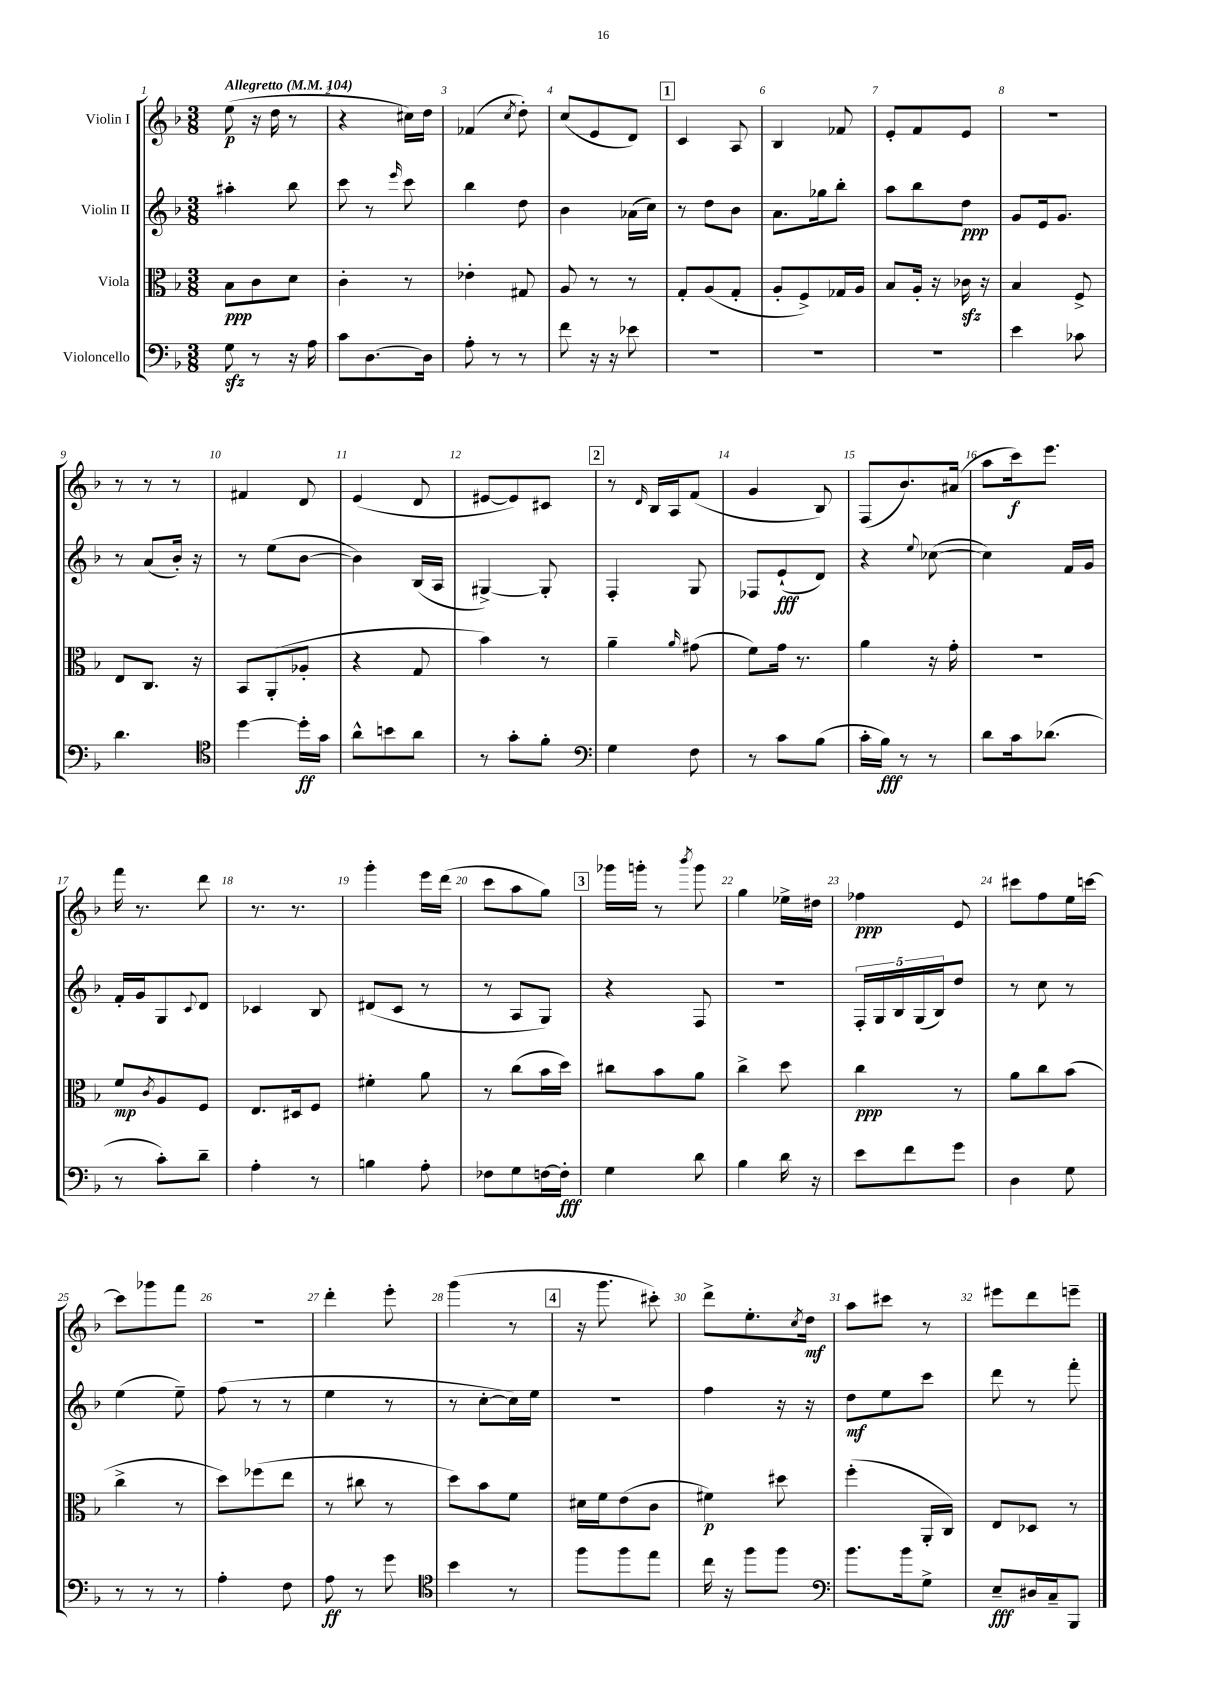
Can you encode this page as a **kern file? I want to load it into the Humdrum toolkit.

**kern	**dynam	**kern	**dynam	**kern	**dynam	**kern	**dynam
*part4	*part4	*part3	*part3	*part2	*part2	*part1	*part1
*staff4	*staff4	*staff3	*staff3	*staff2	*staff2	*staff1	*staff1
*I"Violoncello	*	*I"Viola	*	*I"Violin II	*	*I"Violin I	*
*clefF4	*	*clefC3	*	*clefG2	*	*clefG2	*
*k[b-]	*	*k[b-]	*	*k[b-]	*	*k[b-]	*
*M3/8	*	*M3/8	*	*M3/8	*	*M3/8	*
*MM104	*	*MM104	*	*MM104	*	*MM104	*
=1	=1	=1	=1	=1	=1	=1	=1
!	!	!	!	!	!	!LO:TX:a:B:t=Allegretto	!
8Gzz\	.	8B-\L	ppp	4aa#X'\	.	(8ee\	p
8r	.	8c\	.	.	.	16r	.
.	.	.	.	.	.	16dd\	.
16r	.	8d\J	.	8bb-\	.	8r	.
16A\	.	.	.	.	.	.	.
=2	=2	=2	=2	=2	=2	=2	=2
8c\L	.	4c'\	.	8ccc\	.	4r	.
[8.D\	.	.	.	8r	.	.	.
.	.	.	.	16qqeee/	.	.	.
.	.	8r	.	8ccc\	.	16cc#X\LL)	.
16D\Jk]	.	.	.	.	.	16dd\JJ	.
=3	=3	=3	=3	=3	=3	=3	=3
8A'\	.	4e-X'\	.	4bb-\	.	(4f-X/	.
8r	.	.	.	.	.	.	.
.	.	.	.	.	.	8qcc/	.
8r	.	8G#X/	.	8dd\	.	8dd'\)	.
=4	=4	=4	=4	=4	=4	=4	=4
8f\	.	8A/	.	4b-\	.	(8cc/L	.
16r	.	8r	.	.	.	8e/	.
16r	.	.	.	.	.	.	.
8e-X\	.	8r	.	(16a-X\LL	.	8d/J)	.
.	.	.	.	16cc\JJ)	.	.	.
!!LO:REH:place=s1:t=1
=5	=5	=5	=5	=5	=5	=5	=5
4.r	.	8G'/L	.	8r	.	4c/	.
.	.	(8A/	.	8dd\L	.	.	.
.	.	8G'/J	.	8b-\J	.	8A/	.
=6	=6	=6	=6	=6	=6	=6	=6
4.r	.	8A'/L	.	8.a\L	.	4B-/	.
.	.	8F^/)	.	.	.	.	.
.	.	.	.	16gg-X\k	.	.	.
.	.	16G-X/L	.	8bb-'\J	.	8f-X/	.
.	.	16A/JJ	.	.	.	.	.
=7	=7	=7	=7	=7	=7	=7	=7
4.r	.	8B-/L	.	8aa\L	.	8e'/L	.
.	.	16A'/Jk	.	8bb-\	.	8f/	.
.	.	16r	.	.	.	.	.
.	.	16c-Xzz\	.	8dd\J	ppp	8e/J	.
.	.	16r	.	.	.	.	.
=8	=8	=8	=8	=8	=8	=8	=8
4e\	.	4B-/	.	8g/L	.	4.r	.
.	.	.	.	16e/k	.	.	.
.	.	.	.	8.g/J	.	.	.
8c-X\	.	8F^/	.	.	.	.	.
!!LO:LB:g=z
=9	=9	=9	=9	=9	=9	=9	=9
4.d\	.	8E/L	.	8r	.	8r	.
.	.	8.C/J	.	(8a/L	.	8r	.
.	.	.	.	16b-'/Jk)	.	8r	.
.	.	16r	.	16r	.	.	.
=10	=10	=10	=10	=10	=10	=10	=10
*clefC4	*	*	*	*	*	*	*
[4dd\	.	8BB-/L	.	8r	.	4f#X/	.
.	.	(8AA'/	.	(8ee\L	.	.	.
16dd'\LL]	ff	8A-X'/J	.	[8b-\J	.	8d/	.
16g\JJ	.	.	.	.	.	.	.
=11	=11	=11	=11	=11	=11	=11	=11
8a^^\L	.	4r	.	4b-\])	.	(4e/	.
8bn\	.	.	.	.	.	.	.
8a\J	.	8G/	.	(16B-/LL	.	8d/	.
.	.	.	.	16A/JJ	.	.	.
=12	=12	=12	=12	=12	=12	=12	=12
8r	.	4b-\)	.	[4G#X^/)	.	[8e#X/L	.
8g'\L	.	.	.	.	.	8e#/])	.
8f'\J	.	8r	.	8G#'/]	.	8c#X/J	.
!!LO:REH:place=s1:t=2
=13	=13	=13	=13	=13	=13	=13	=13
*clefF4	*	*	*	*	*	*	*
4G\	.	4a~\	.	4F'/	.	8r	.
.	.	.	.	.	.	16qqd/	.
.	.	.	.	.	.	16B-/LL	.
.	.	.	.	.	.	16A/J	.
.	.	16qqa/	.	.	.	.	.
8F\	.	(8g#X\	.	8G/	.	(8f/J	.
=14	=14	=14	=14	=14	=14	=14	=14
8r	.	8f\L)	.	8F-X/L	.	4g/	.
8c\L	.	16g\Jk	.	(8e`/	fff	.	.
.	.	8.r	.	.	.	.	.
(8B-\J	.	.	.	8d/J)	.	8B-/)	.
=15	=15	=15	=15	=15	=15	=15	=15
16c'\LL	.	4a\	.	4r	.	(8F/L	.
16B-\JJ)	fff	.	.	.	.	.	.
8r	.	.	.	.	.	8.b-/)	.
.	.	.	.	8qqee/	.	.	.
8r	.	16r	.	([8cc-X\	.	.	.
.	.	16g'\	.	.	.	(16a#X/Jk	.
=16	=16	=16	=16	=16	=16	=16	=16
8d\L	.	4.r	.	4cc-\])	.	8aa\L	.
16c\k	.	.	.	.	.	16ccc\k)	f
(8.d-X\J	.	.	.	.	.	8.eee\J	.
.	.	.	.	16f/LL	.	.	.
.	.	.	.	16g/JJ	.	.	.
!!LO:LB:g=z
=17	=17	=17	=17	=17	=17	=17	=17
8r	.	8f/L	mp	16f'/LL	.	16fff\	.
.	.	.	.	16g/J	.	8.r	.
.	.	8qc/	.	.	.	.	.
8c'\L)	.	8A/	.	8G/	.	.	.
.	.	.	.	8qqc/	.	.	.
8d~\J	.	8F/J	.	8d/J	.	8ddd\	.
=18	=18	=18	=18	=18	=18	=18	=18
4A'\	.	8.E/L	.	4c-X/	.	8.r	.
.	.	16D#X/k	.	.	.	8.r	.
8r	.	8F/J	.	8B-/	.	.	.
=19	=19	=19	=19	=19	=19	=19	=19
4Bn\	.	4f#X'\	.	(8d#X/L	.	4ggg'\	.
.	.	.	.	8c/J	.	.	.
8A'\	.	8a\	.	8r	.	16eee\LL	.
.	.	.	.	.	.	(16ddd\JJ	.
=20	=20	=20	=20	=20	=20	=20	=20
8F-X\L	.	8r	.	8r	.	8ccc\L	.
8G\	.	(8cc\L	.	8A/L	.	8aa\	.
[16Fn\L	.	16b-\L	.	8G/J)	.	8gg\J)	.
16F'\JJ]	fff	16dd\JJ)	.	.	.	.	.
!!LO:REH:place=s1:t=3
=21	=21	=21	=21	=21	=21	=21	=21
4G\	.	8cc#X\L	.	4r	.	16ggg-X\LL	.
.	.	.	.	.	.	16gggn'\JJ	.
.	.	8b-\	.	.	.	8r	.
.	.	.	.	.	.	8qbbb-/	.
8d\	.	8a\J	.	8F/	.	8ggg\	.
=22	=22	=22	=22	=22	=22	=22	=22
4B-\	.	4cc^\	.	4.r	.	4gg\	.
16d\	.	8dd\	.	.	.	16ee-X^\LL	.
16r	.	.	.	.	.	16dd#X\JJ	.
=23	=23	=23	=23	=23	=23	=23	=23
8e\L	.	4cc\	ppp	20F'/LL	.	4ff-X\	ppp
.	.	.	.	20G/	.	.	.
.	.	.	.	20B-/	.	.	.
8f\	.	.	.	.	.	.	.
.	.	.	.	(20G/	.	.	.
.	.	.	.	20B-/J)	.	.	.
8g\J	.	8r	.	8dd/J	.	8e/	.
=24	=24	=24	=24	=24	=24	=24	=24
4D\	.	8a\L	.	8r	.	8ccc#X\L	.
.	.	8cc\	.	8cc\	.	8ff\	.
8G\	.	(8b-\J	.	8r	.	16ee\L	.
.	.	.	.	.	.	[16cccn\JJ	.
!!LO:LB:g=z
=25	=25	=25	=25	=25	=25	=25	=25
8r	.	4cc^\	.	(4ee\	.	8ccc\L]	.
8r	.	.	.	.	.	8ggg-X\	.
8r	.	8r	.	8ee~\)	.	8fff\J	.
=26	=26	=26	=26	=26	=26	=26	=26
4A'\	.	8dd\L)	.	(8ff\	.	4.r	.
.	.	(8ff-X\	.	8r	.	.	.
8F\	.	8ee\J	.	8r	.	.	.
=27	=27	=27	=27	=27	=27	=27	=27
8A\	ff	8r	.	4ee\	.	4ddd'\	.
8r	.	8cc#X\	.	.	.	.	.
8g\	.	8r	.	8r	.	8eee'\	.
=28	=28	=28	=28	=28	=28	=28	=28
*clefC4	*	*	*	*	*	*	*
4b-\	.	8dd\L)	.	8r	.	(4ggg\	.
.	.	8b-\	.	[8cc'\L	.	.	.
8r	.	8f\J	.	16cc\L])	.	8r	.
.	.	.	.	16ee\JJ	.	.	.
!!LO:REH:place=s1:t=4
=29	=29	=29	=29	=29	=29	=29	=29
8ff\L	.	16d#X\LL	.	4.r	.	16r	.
.	.	16f\J	.	.	.	8.ggg\	.
8ff\	.	(8e\	.	.	.	.	.
8ee\J	.	8c\J	.	.	.	8ccc#X'\)	.
=30	=30	=30	=30	=30	=30	=30	=30
16cc\	.	4f#X\)	p	4ff\	.	8ddd^\L	.
16r	.	.	.	.	.	.	.
8ff\L	.	.	.	.	.	8.ee'\	.
8ff\J	.	8dd#X\	.	16r	.	.	.
.	.	.	.	.	.	8qcc/	.
.	.	.	.	16r	.	16dd\Jk	mf
=31	=31	=31	=31	=31	=31	=31	=31
*clefF4	*	*	*	*	*	*	*
8.b-\L	.	(4ff'\	.	8dd\L	mf	8aa\L	.
.	.	.	.	8ee\	.	8ccc#X\J	.
16b-\k	.	.	.	.	.	.	.
8G^\J	.	16AA'/LL	.	8ccc\J	.	8r	.
.	.	16C/JJ)	.	.	.	.	.
=32	=32	=32	=32	=32	=32	=32	=32
8E~/L	fff	8E/L	.	8ddd\	.	8eee#X\L	.
16D#X/L	.	8D-X/J	.	8r	.	8ddd\	.
16C~/J	.	.	.	.	.	.	.
8BBB-/J	.	8r	.	8fff'\	.	8eeen~\J	.
==	==	==	==	==	==	==	==
*-	*-	*-	*-	*-	*-	*-	*-
